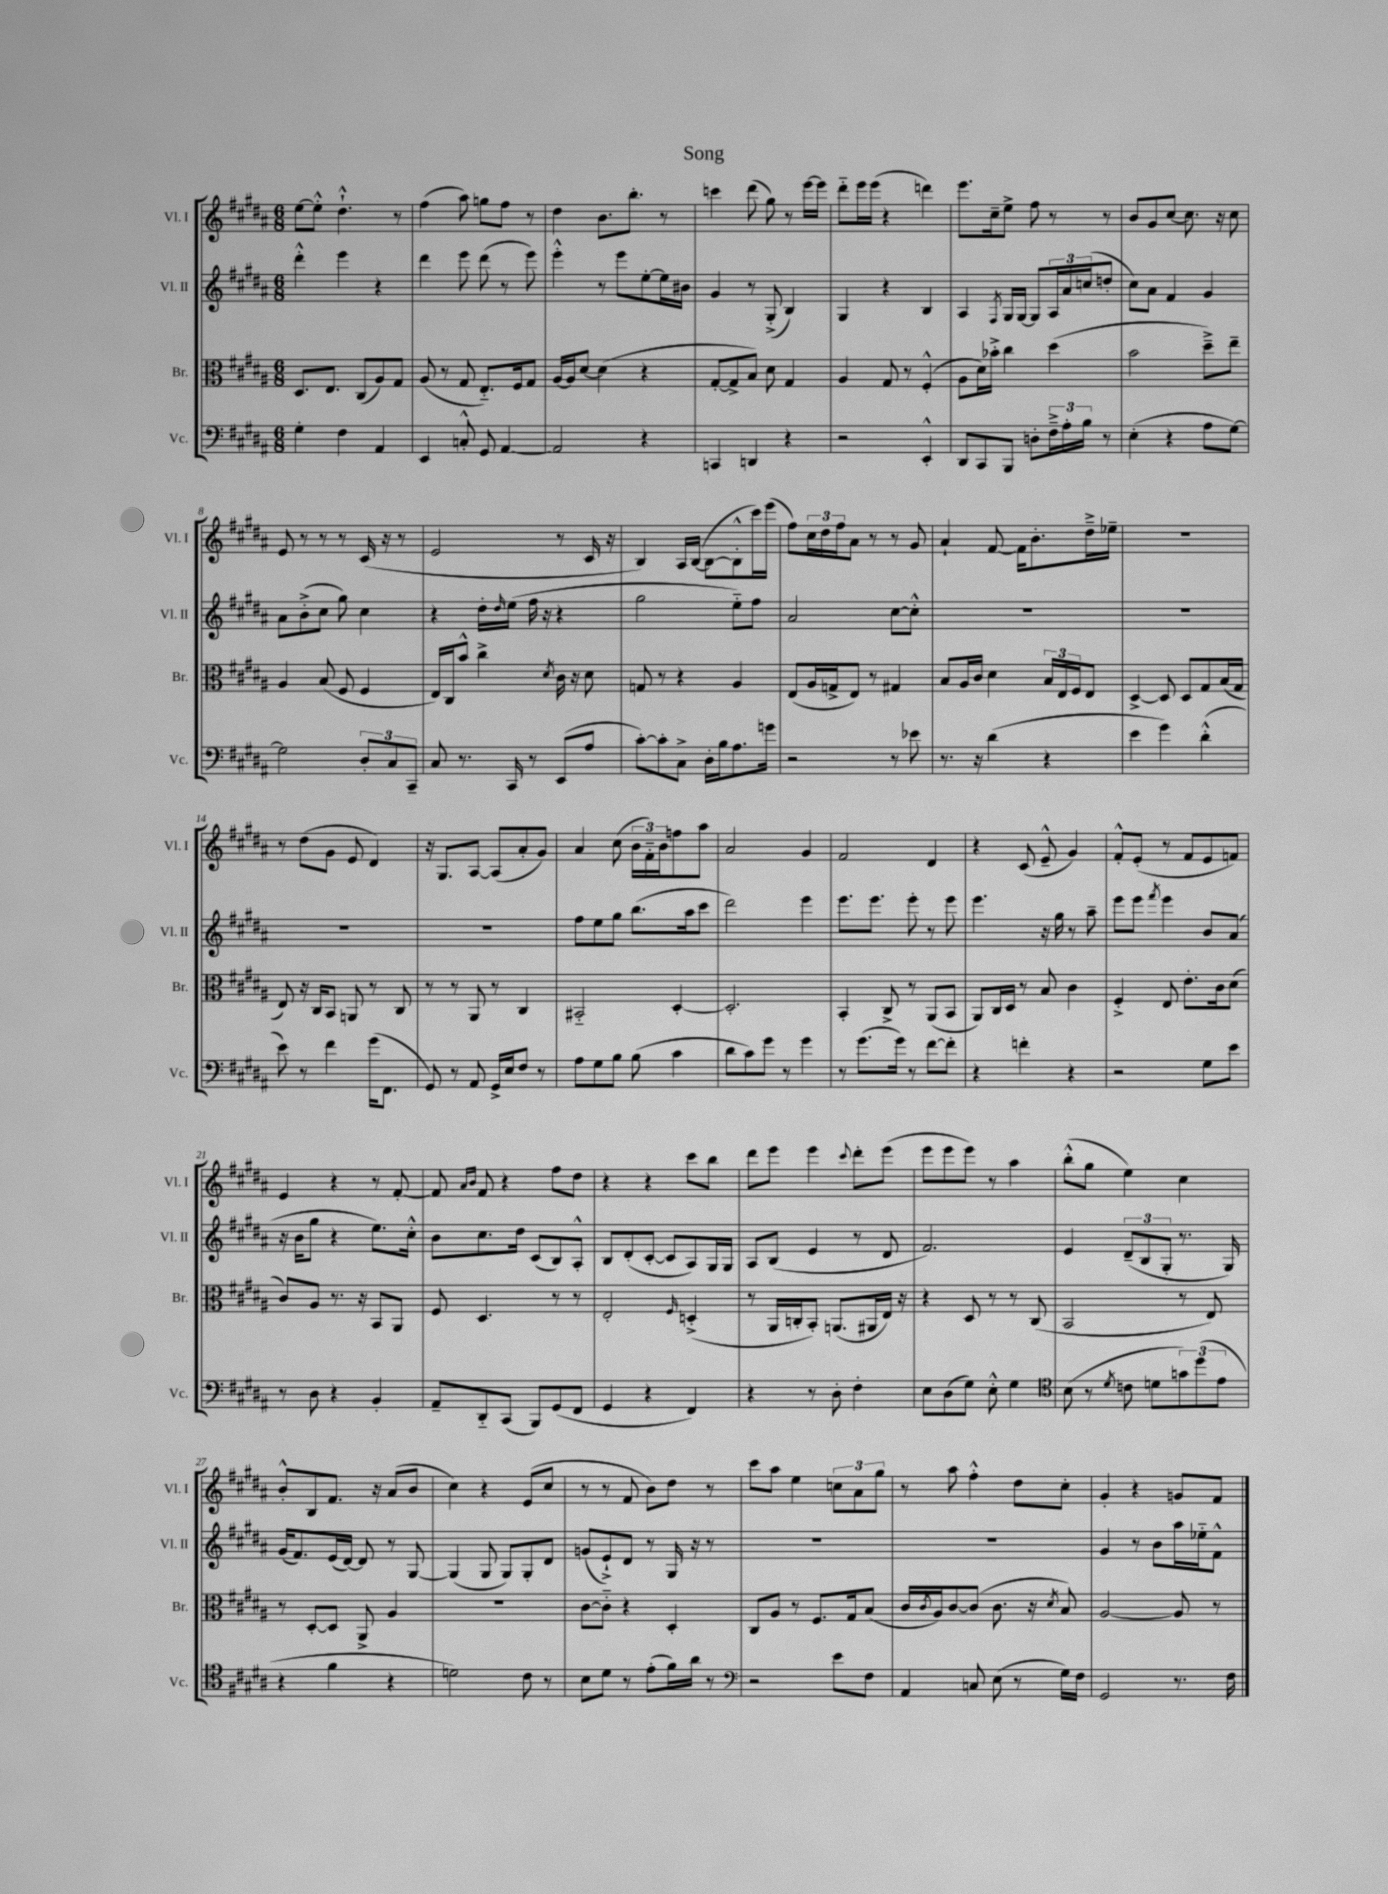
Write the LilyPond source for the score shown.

\header { title = "Song" }
<<
\new StaffGroup <<
\new Staff = "s0" \with { instrumentName = "Vl. I" shortInstrumentName = "Vl. I" } {
    \clef treble \key b \major \numericTimeSignature \time 6/8
    e''8~ e''8-.-^ dis''4.-!-^ r8 |
    fis''4( ais''8) g''8 fis''8 r8 |
    dis''4 b'8. b''8.-. r8 |
    c'''4 dis'''8( gis''8) r8 e'''16~ e'''16 |
    dis'''8-_ e'''16 e'''16( r4 d'''4) |
    e'''8. cis''16-- e''8-> fis''8 r8 r8 |
    b'8 gis'8 cis''8~ cis''8. r16 cis''8 |
    e'8 r8 r8 r8 cis'16( r16 r8 |
    e'2 r8 cis'16 r16 |
    b4) ais16 b16~( b8~ b8-.-^ cis'''16) e'''16( |
    fis''8) \tuplet 3/2 { cis''16 dis''16 fis''16 } ais'8 r8 r8 gis'8 |
    ais'4-! fis'8~ fis'16 b'8.-. dis''16---> ees''16-- |
    R2. |
    r8 dis''8( gis'8 e'8 dis'4) |
    r16 gis8. ais8~ ais8( ais'8-. gis'8) |
    ais'4 cis''8( \tuplet 3/2 { b'16 fis'16-_) b'16 } f''8 ais''8 |
    ais'2 gis'4 |
    fis'2 dis'4 |
    r4 cis'8( e'8---^ gis'4) |
    fis'8-.-^ e'8-.( r8 fis'8 e'8 f'8) |
    e'4 r4 r8 fis'8~-. |
    fis'8 \grace { ais'16 b'16 } fis'8 r4 fis''8 dis''8 |
    r4 r4 cis'''8 b''8 |
    dis'''8 e'''8 e'''4 \appoggiatura { cis'''8 } dis'''8-. e'''8( |
    e'''8 e'''8 e'''8) r8 ais''4 |
    b''8-.-^( gis''8 e''4) cis''4 |
    b'8-.-^ b8 fis'8. r16 ais'8( b'8 |
    cis''4) r4 e'8( cis''8 |
    r8 r8 fis'8 b'8) dis''8 r8 |
    cis'''8 ais''8 e''4 \tuplet 3/2 { c''8 ais'8 gis''8 } |
    r8 ais''8 fis''4-.-^ dis''8 cis''8-. |
    gis'4-. r4 g'8 fis'8 \bar "|." |
}
\new Staff = "s1" \with { instrumentName = "Vl. II" shortInstrumentName = "Vl. II" } {
    \clef treble \key b \major \numericTimeSignature \time 6/8
    dis'''4-.-^ e'''4 r4 |
    dis'''4 e'''8 dis'''8( r8 e'''8) |
    e'''4-.-^ r8 e'''8 e''8~-. e''16 bis'16 |
    gis'4 r8 gis8-.->( b4) |
    gis4 r4 b4 |
    ais4 \acciaccatura { fis8 } gis16 gis16~ gis8 \tuplet 3/2 { ais16 ais'16 c''16( } d''8-. |
    cis''8) ais'8 fis'4 gis'4 |
    ais'8 b'8-.->( cis''8 gis''8) cis''4 |
    r4 dis''16-. \grace { dis''16 } e''16( fis''16 r16 r4 |
    gis''2 e''8-_) fis''8 |
    ais'2 cis''8~ cis''8-.-^ |
    R2. |
    R2. |
    R2. |
    R2. |
    fis''8 e''8 gis''8 b''8.( ais''16 cis'''8 |
    dis'''2) e'''4 |
    e'''8. e'''8. e'''8-. r8 e'''8 |
    e'''4. r16 gis''16 r8 ais''8-- |
    e'''8 e'''8 \acciaccatura { fis'''8 } e'''4 b'8 ais'8( |
    r16 b'16 gis''8 r4 e''8.) cis''16-.-^ |
    b'8 cis''8. dis''16 cis'8( b8) ais8-.-^ |
    b8 dis'8-.( cis'8~-. cis'8 ais8) gis16 gis16 |
    ais8 b8( e'4 r8 dis'8 |
    fis'2.) |
    e'4 \tuplet 3/2 { dis'8--( b8 gis8-. } r8. gis16) |
    gis'16( fis'8.) e'16( dis'16~) dis'8 r8 gis8~ |
    gis4( gis8 gis8) gis8-. dis'8 |
    g'8( e'8-!->) dis'8 r8 gis16 r16 r8 |
    R2. |
    R2. |
    gis'4 r8 b'8 ais''16 ees''16-_ fis'8-^ \bar "|." |
}
\new Staff = "s2" \with { instrumentName = "Br." shortInstrumentName = "Br." } {
    \clef alto \key b \major \numericTimeSignature \time 6/8
    dis8. e8. cis8( ais8) gis8 |
    ais8( r8 gis8 e8.-_) fis16 gis8 |
    ais16~ ais16 dis'8~ dis'4( r4 |
    gis8~-. gis8-> b8) dis'8 gis4 |
    ais4 gis8 r8 fis4-.-^( |
    ais8 dis'16) bes'16-.-> cis''4 dis''4( |
    b'2 dis''8--->) e''8-- |
    ais4 b8( fis8 fis4 |
    e16) cis16 b'8-^ cis''4-> \acciaccatura { dis'8 } cis'16 r16 dis'8 |
    g8 r8 r4 ais4 |
    e8( ais16 g16-> e8) r8 gis4 |
    b8 ais16 cis'16 dis'4 \tuplet 3/2 { b16 e16 fis16 } e8 |
    dis4~-> dis8 dis8 gis8 b16( gis16 |
    e8) r16 cis16 b,8 a,8 r8 cis8 |
    r8 r8 ais,8 r8 cis4 |
    bis,2-_ dis4~-. |
    dis2.-. |
    b,4-. cis8-> r8 ais,8( b,8 |
    ais,8) cis16 dis16 r8 b8 cis'4 |
    fis4-.-> e8 e'8.-. cis'16 dis'8( |
    cis'8) ais8 r8. r16 b,8 ais,8 |
    fis8 dis4. r8 r8 |
    e2-. \grace { fis16 } d4-.->( |
    r8 ais,16 c16-. b,8-.) a,8.( ais,16 e16) r16 |
    r4 dis8 r8 r8 cis8( |
    b,2 r8 e8) |
    r8 dis8~-. dis8 ais,8-> ais4 |
    R2. |
    cis'8~ cis'8-_ r4 dis4-. |
    cis8 ais8 r8 fis8. gis16 b8( |
    cis'16 \acciaccatura { cis'8 } ais16) cis'8~ cis'8( cis'8. r16 \acciaccatura { dis'8 } b8) |
    ais2~ ais8 r8 \bar "|." |
}
\new Staff = "s3" \with { instrumentName = "Vc." shortInstrumentName = "Vc." } {
    \clef bass \key b \major \numericTimeSignature \time 6/8
    gis4-. fis4 ais,4 |
    e,4 c8-.-^ gis,8 ais,4~ |
    ais,2 r4 |
    c,4 d,4 r4 |
    r2 e,4-.-^ |
    dis,8 cis,8 b,,8 d8-. \tuplet 3/2 { fis16---> ais16-. b16 } r8 |
    e4-.( r4 ais8 gis8~) |
    gis2 \tuplet 3/2 { dis8-. cis8 cis,8-- } |
    cis8 r8. cis,16 r8 e,8( ais8 |
    cis'8~-.) cis'8-. cis8-> dis16-. b16 ais8. g'16 |
    r2 r8 ees'8 |
    r8. r16 dis'4( r4 |
    e'4 gis'4) dis'4-.-^( |
    e'8) r8 fis'4 gis'16( fis,8. |
    gis,8) r8 ais,8 gis,16-> e16 fis8 r8 |
    ais8 gis8 b8 b8( cis'4 |
    dis'8 cis'8) gis'8 r8 gis'4 |
    r8 gis'8.( gis'16) r8 fis'8~ fis'8-. |
    r4 f'4-. r4 |
    r2 gis8 e'8 |
    r8 dis8 r4 b,4-. |
    ais,8-- dis,8-_ cis,8( b,,8) gis,8( fis,8 |
    gis,4 r4 fis,4) |
    r4 r8 dis8-. fis4-. |
    e8 dis8( gis8) e8-.-^ gis4 |
    \clef tenor b8( r8 \acciaccatura { dis'8 } c'8 d'8 \tuplet 3/2 { g'8) dis''8( e'8 } |
    r4 fis'4 r4 |
    d'2) cis'8 r8 |
    b8 dis'8 r8 e'8-.( fis'16) ais'16 r8 |
    \clef bass r2 e'8 fis8 |
    ais,4 c8 e8( r8 gis16) fis16 |
    gis,2 r8. fis16 \bar "|." |
}
>>
>>
